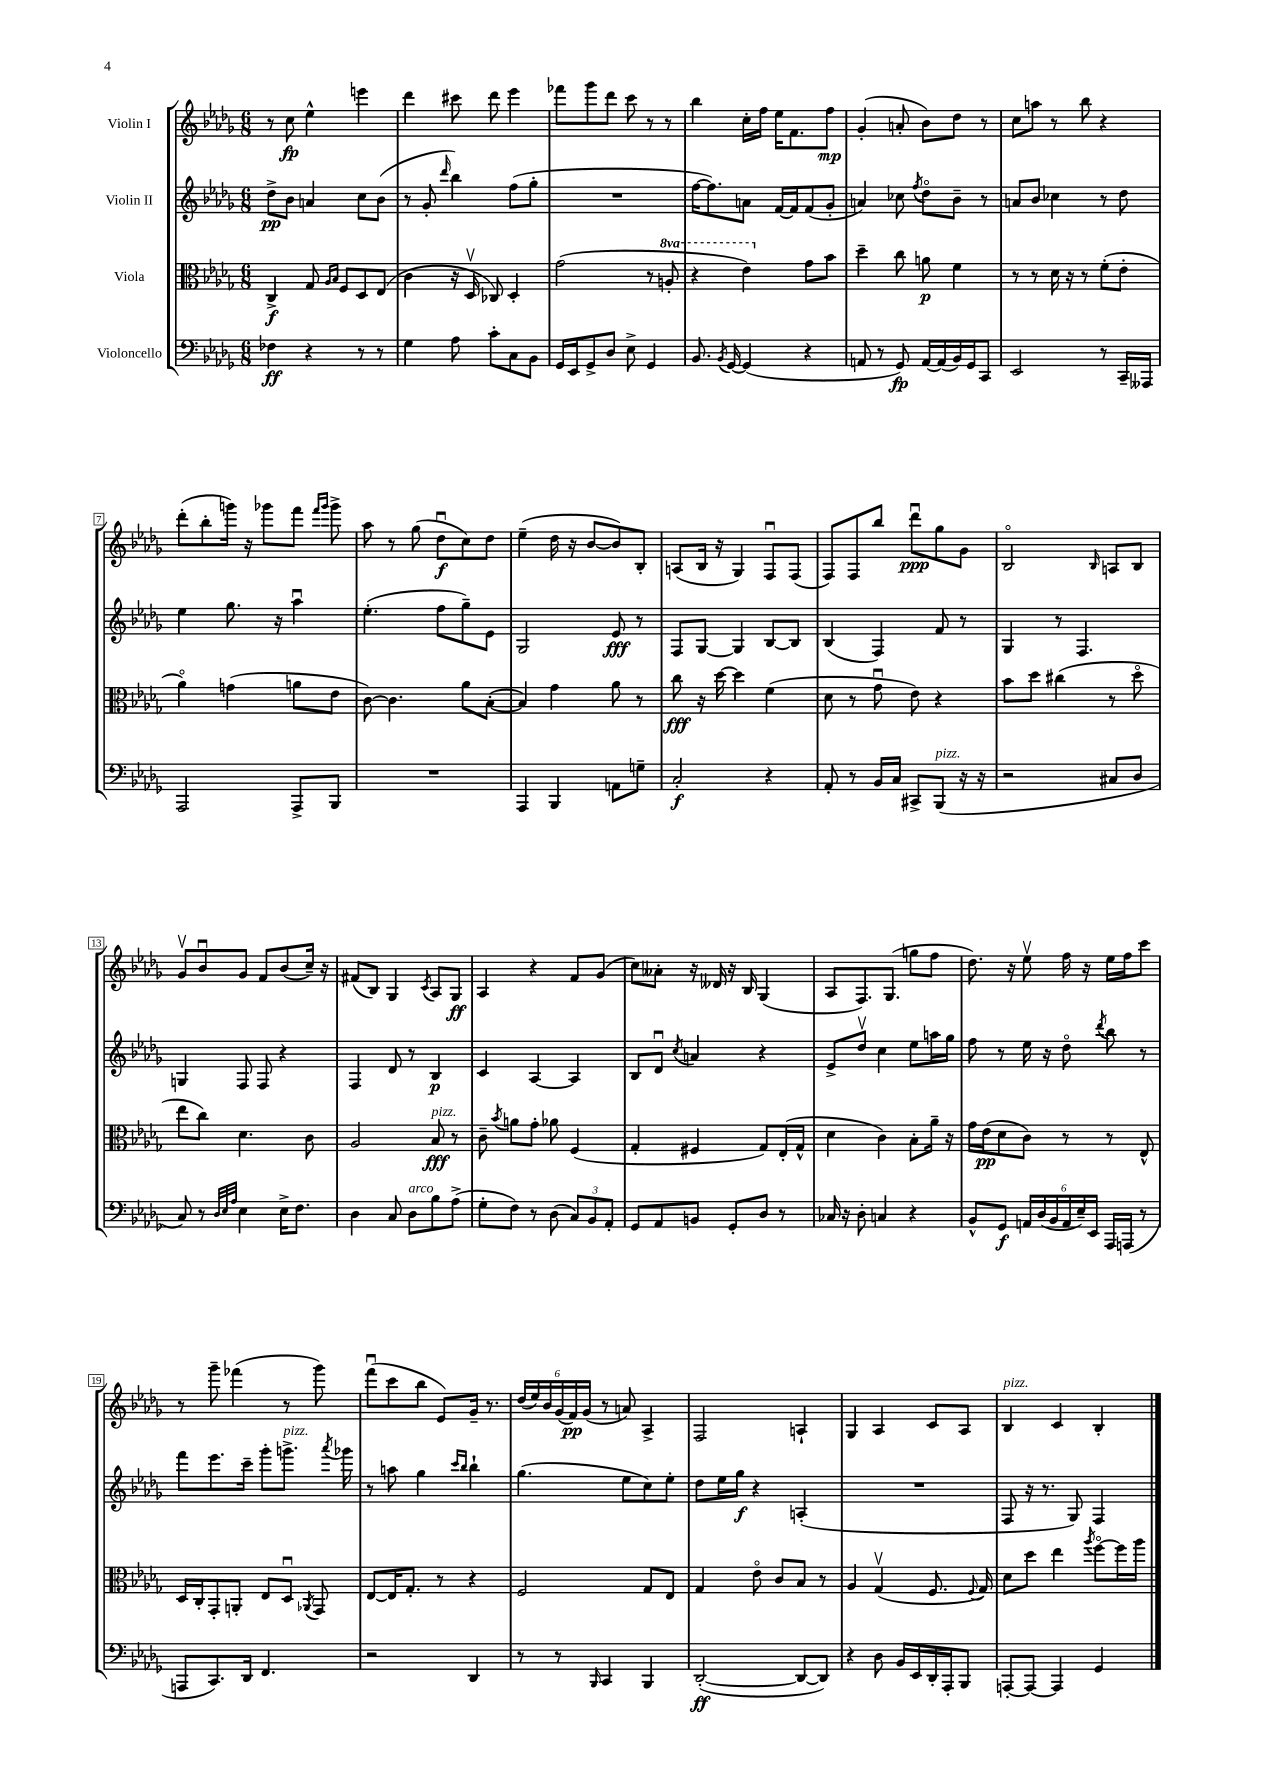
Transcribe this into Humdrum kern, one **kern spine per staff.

**kern	**kern	**kern	**kern
*staff4	*staff3	*staff2	*staff1
*clefF4	*clefC3	*clefG2	*clefG2
*k[b-e-a-d-g-]	*k[b-e-a-d-g-]	*k[b-e-a-d-g-]	*k[b-e-a-d-g-]
*M6/8	*M6/8	*M6/8	*M6/8
4F-	4C^	8dd-^	8r
.	.	8b-	8cc
4r	8G-	4a	4ee-^^
.	16qqA-	.	.
.	16qqB-	.	.
.	8F	.	.
8r	8D-	8cc	4eee
8r	(8E-	(8b-	.
=	=	=	=
4G-	4c	8r	4ddd-
.	.	8g-'	.
.	.	16qqddd-	.
8A-	16r	4bb-)	8ccc#
.	16D-v	.	.
8c'	8C-)	.	8ddd-
8C	4D-'	(8ff	4eee-
8BB-	.	8gg-'	.
=	=	=	=
16GG-	(2g-	2.r	8fff-
16EE-	.	.	.
8GG-^	.	.	8ggg-
8D-	.	.	8ddd-
8E-^	.	.	8ccc
4GG-	8r	.	8r
.	8a'	.	8r
=	=	=	=
8.BB-	4r	[16ff	4bb-
.	.	8.ff])	.
8qBB-	.	.	.
[16GG-	.	.	.
(4GG-]	4ee-)	8a	16cc'
.	.	.	16ff
.	.	[16f	16ee-
.	.	16f]	8.f
4r	8g-	(8f	.
.	8b-	8g-'	8ff
=	=	=	=
8AA	4dd-~	4a)	(4g-'
8r	.	.	.
8GG-)	8cc	8cc-	8a'
.	.	8qff	.
[16AA	8a	8dd-o	8b-)
(16AA]	.	.	.
16BB-)	4f	8b-~	8dd-
16GG-	.	.	.
8CC	.	8r	8r
=	=	=	=
2EE-	8r	8a	8cc
.	8r	8b-	8aa
.	16d-	4cc-	8r
.	16r	.	.
.	8r	.	8bb-
8r	(8f'	8r	4r
16CC~	8e-'	8dd-	.
16AAA--	.	.	.
=	=	=	=
2AAA-	4a-o)	4ee-	(8ddd-'
.	.	.	8bb-'
.	(4g	8.gg-	16ggg)
.	.	.	16r
.	.	.	8ggg-
.	.	16r	.
8AAA-^	8a	4aa-u	8fff
.	.	.	16qqfff
.	.	.	16qqggg-
8BBB-	8e-	.	8ggg-^
=	=	=	=
2.r	[8c)	(4.ee-'	8aa-
.	4.c]	.	8r
.	.	.	(8gg-
.	.	8ff	8dd-u
.	8a-	8gg-~)	8cc)
.	([8B-'	8e-	8dd-
=	=	=	=
4AAA-	4B-])	2G-	(4ee-~
4BBB-	4g-	.	16dd-
.	.	.	16r
.	.	.	[8b-
8AA	8a-	8e-	8b-])
8G~	8r	8r	8B-'
=	=	=	=
2C'	8cc	8F	(8A
.	16r	[8G-	16B-
.	[16dd-	.	16r
.	4dd-]	4G-]	4G-)
4r	(4f	[8B-	8Fu
.	.	8B-]	(8F
=	=	=	=
8AA-'	8d-	(4B-	8F)
8r	8r	.	8F
16BB-	8g-u	4F)	8bb-
16C	.	.	.
8CC#^	8e-)	.	8ddd-u
(8BBB-	4r	8f	8gg-
16r	.	8r	8g-
16r	.	.	.
=	=	=	=
2r	8b-	4G-	2B-o
.	8dd-	.	.
.	(4cc#	8r	.
.	.	4.F	.
.	.	.	16qqB-
8C#	8r	.	8A
8D-	8dd-o	.	8B-
=	=	=	=
8C)	8ee-	4G	8g-v
8r	8cc)	.	8b-u
32qqD-	.	.	.
32qqE-	.	.	.
32qqA-	.	.	.
4E-	4.d-	8F	8g-
.	.	8F	8f
16E-^	.	4r	(8b-
8.F	.	.	.
.	8c	.	16cc~)
.	.	.	16r
=	=	=	=
4D-	2A-	4F	(8f#
.	.	.	8B-)
8C	.	8d-	4G-
8D-	.	8r	.
.	.	.	8qc
8B-	8B-	4B-	8A-
(8A-^	8r	.	8G-
=	=	=	=
8G-'	8c~	4c	4A-
.	8qb-	.	.
8F)	8a	.	.
8r	8g-'	[4A-	4r
(8D-	8a-	.	.
12C)	(4F	4A-]	8f
12BB-	.	.	.
.	.	.	(8g-
12AA-'	.	.	.
=	=	=	=
8GG-	4G-'	8B-	8cc)
8AA-	.	8d-u	8a--'
.	.	8qcc	.
8BB	4F#	4a	16r
.	.	.	16d--
8GG-'	.	.	16r
.	.	.	16B-
8D-	8G-)	4r	(4G-
8r	(16E-'	.	.
.	16G-^^	.	.
=	=	=	=
16C-	4d-	8e-^	8A-
16r	.	.	.
8D-'	.	8dd-v	8.F)
4C	4c)	4cc	.
.	.	.	(8.G-
4r	8B-'	8ee-	8gg
.	16a-~	16aa	8ff
.	16r	16gg-	.
=	=	=	=
8BB-^^	16g-	8ff	8.dd-)
.	(16e-	.	.
8GG-	8d-	8r	.
.	.	.	16r
24AA	8c)	16ee-	8ee-v
(24D-	.	.	.
.	.	16r	.
24BB-	.	.	.
24AA	8r	8dd-o	16ff
24E-~)	.	.	.
.	.	.	16r
24EE-	.	.	.
.	.	8qddd-	.
16AAA-	8r	8bb-	16ee-
(16AAA	.	.	16ff
8r	8E-^^	8r	8ccc
=	=	=	=
8AAA	16D-	8fff	8r
.	16C'	.	.
8.CC)	8GG-'	8.eee-	8ggg-~
.	8AA'	.	(4fff-
16DD-	.	16ccc~	.
4.FF	8E-	8ggg-'	.
.	8D-u	8.ggg^	8r
.	8qAA-	.	.
.	8GG-	.	8ggg-)
.	.	8qaaa-	.
.	.	16ggg-	.
=	=	=	=
2r	[8E-	8r	(8fffu
.	16E-]	8aa	8ccc
.	8.G-'	.	.
.	.	4gg-	8bb-
.	8r	.	8e-)
.	.	16qqccc	.
.	.	16qqbb-	.
4DD-	4r	4bb-`	16g-~
.	.	.	8.r
=	=	=	=
8r	2F	(4.gg-	(24dd-
.	.	.	24ee-)
.	.	.	24b-
8r	.	.	(24g-
.	.	.	24f)
.	.	.	(24g-
16qqBBB-	.	.	.
4CC	.	.	8r
.	.	8ee-	8a)
4BBB-	8G-	8cc)	4A-^
.	8E-	8ee-'	.
=	=	=	=
([2DD-'	4G-	8dd-	2F
.	.	16ee-	.
.	.	16gg-	.
.	8e-o	4r	.
.	8c	.	.
8DD-_	8B-	(4A'	4A`
8DD-])	8r	.	.
=	=	=	=
4r	4A-	2.r	4G-
8D-	(4G-v	.	4A-
16BB-	.	.	.
16EE-	.	.	.
16DD-'	8.F	.	8c
16AAA-'	.	.	.
8BBB-	.	.	8A-
.	8qqF	.	.
.	16G-)	.	.
=	=	=	=
[8AAA'	8d-	8F	4B-
8AAA_	8dd-	16r	.
.	.	8.r	.
4AAA]	4ee-	.	4c
.	.	8G-)	.
.	8qaa-	.	.
4GG-	[8ffo	4F	4B-'
.	16ff]	.	.
.	16aa-	.	.
==	==	==	==
*-	*-	*-	*-
